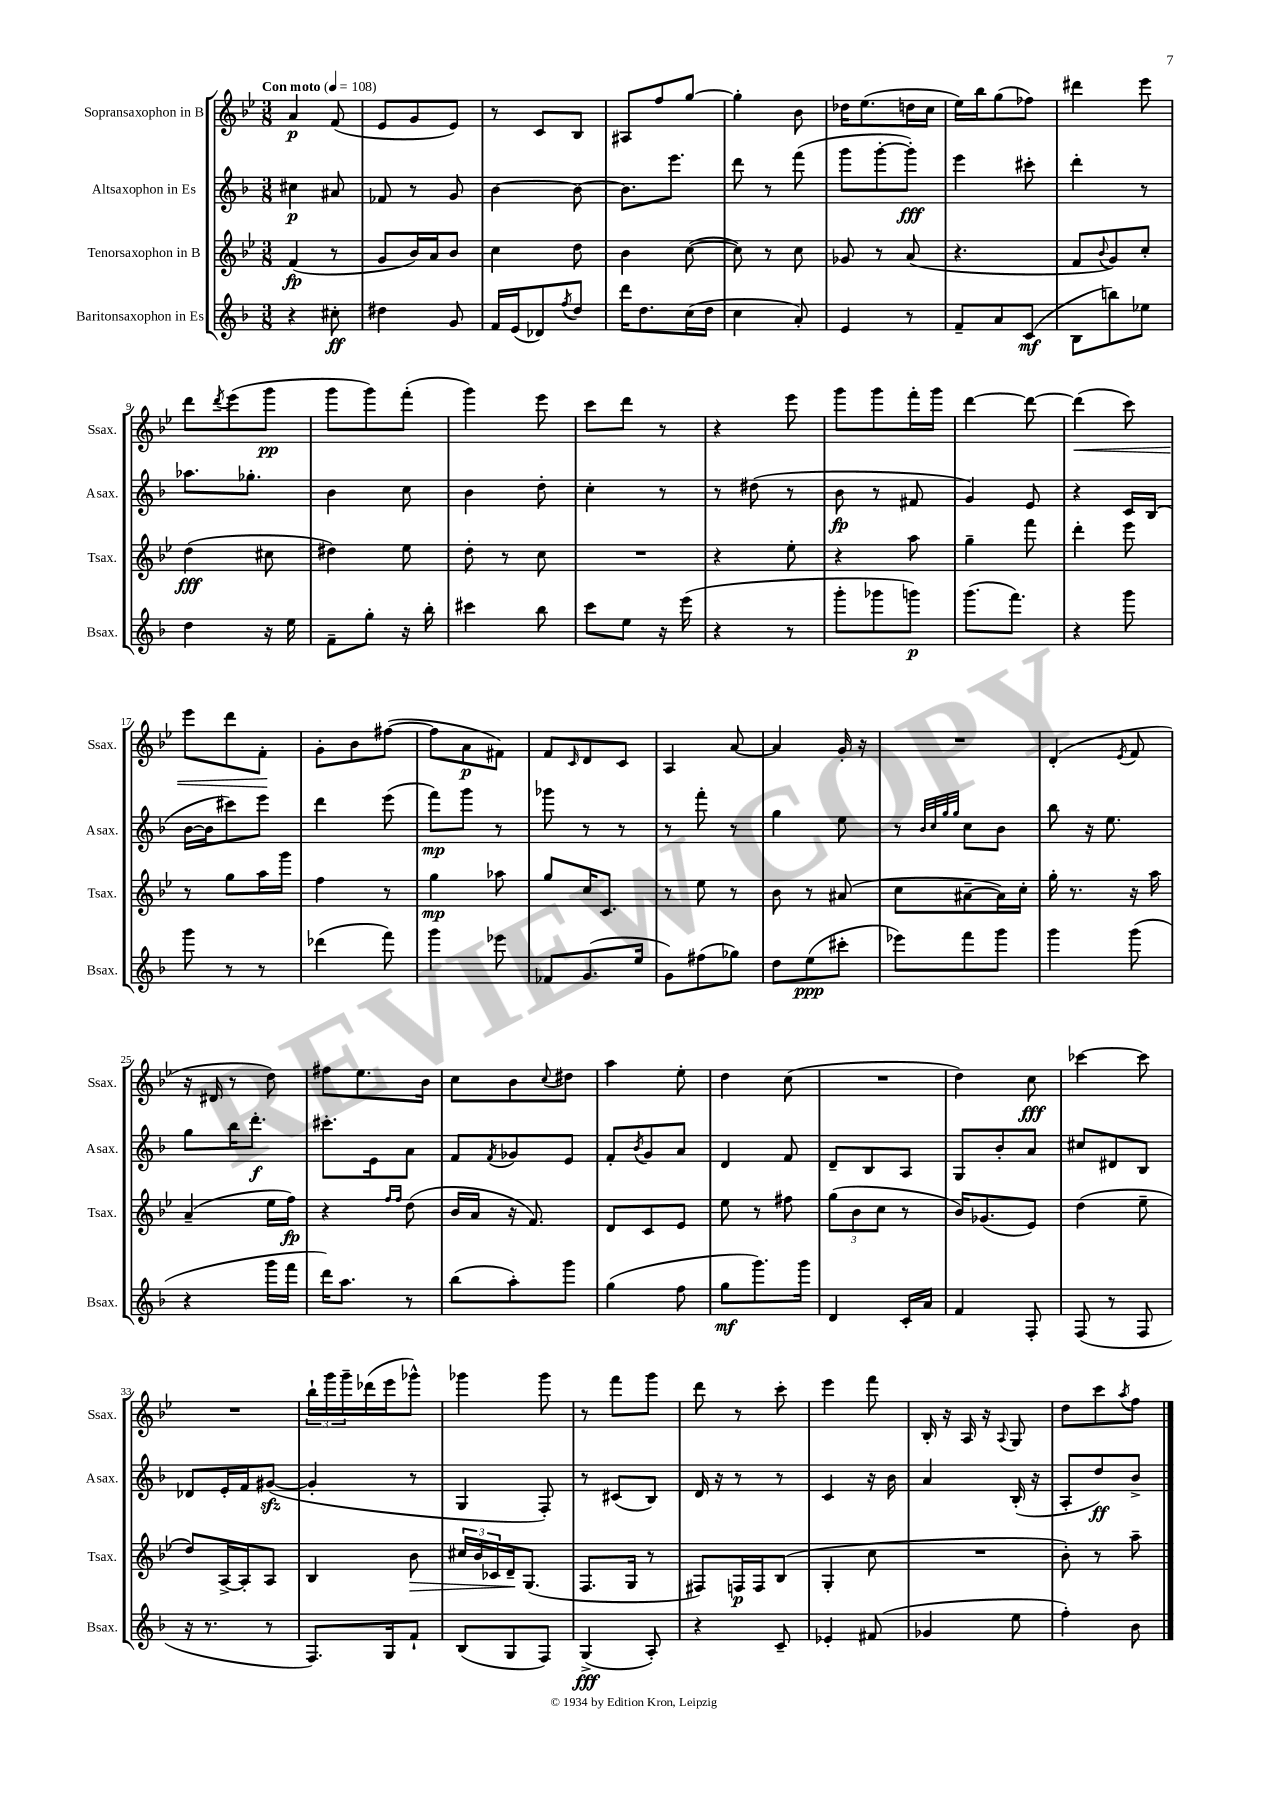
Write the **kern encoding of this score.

**kern	**kern	**kern	**kern
*staff4	*staff3	*staff2	*staff1
*clefG2	*clefG2	*clefG2	*clefG2
*k[b-]	*k[b-e-]	*k[b-]	*k[b-e-]
*M3/8	*M3/8	*M3/8	*M3/8
*MM108	*MM108	*MM108	*MM108
4r	(4f/	4cc#\	4a/
8cc#'\	8r	8a#/	(8f/
=	=	=	=
4dd#\	8g/L	8f-/	8e-/L
.	16b-/L)	8r	8g/
.	16a/J	.	.
8g/	8b-/J	8g/	8e-/J)
=	=	=	=
16f/LL	4cc\	[4b-\	8r
(16e/J	.	.	.
8d-/)	.	.	8c/L
8qff/	.	.	.
8dd/J	8dd\	8b-\_	8B-/J
=	=	=	=
16ddd\LK	4b-\	8.b-\]L	8A#/L
8.dd\	.	.	.
.	.	.	8ff/
.	.	8.eee\J	.
(16cc\L	([8cc\	.	[8gg/J
16dd\JJ	.	.	.
=	=	=	=
4cc\	8cc\])	8ddd\	4gg'\]
.	8r	8r	.
8a'/)	8cc\	(8fff\	8b-\
=	=	=	=
4e/	8g-/	8ggg\L	16dd-\LK
.	.	.	(8.ee-\
.	8r	[8ggg'\	.
8r	(8a/	8ggg'\]J)	16dd\L
.	.	.	16cc\JJ
=	=	=	=
8f~/L	4.r	4eee\	16ee-\LL)
.	.	.	16bb-\J
8a/	.	.	(8gg\
(8c/J	.	8ccc#'\	8ff-\J)
=	=	=	=
8B-\L	8f/L	4ddd'\	4ddd#\
.	8qqb-/	.	.
8bb\)	8g/)	.	.
8ee-\J	8cc'/J	8r	8eee-\
=	=	=	=
4dd\	(4dd\	8.aa-\L	8ddd\L
.	.	.	8qddd/
.	.	.	(8eee-\
.	.	8.gg-'\J	.
16r	8cc#\	.	8ggg\J
16ee\	.	.	.
=	=	=	=
8f~\L	4dd#\)	4b-\	8ggg\L
8gg'\J	.	.	8ggg\)
16r	8ee-\	8cc\	(8fff'\J
16bb-'\	.	.	.
=	=	=	=
4ccc#\	8dd'\	4b-\	4ggg\)
.	8r	.	.
8bb-\	8cc\	8dd'\	8eee-\
=	=	=	=
8ccc\L	4.r	4cc'\	8ccc\L
8ee\J	.	.	8ddd\J
16r	.	8r	8r
(16eee\	.	.	.
=	=	=	=
4r	4r	8r	4r
.	.	(8dd#\	.
8r	8ee-'\	8r	8eee-\
=	=	=	=
8ggg'\L	4r	8b-\	8ggg\L
8ggg-\	.	8r	8ggg\
8ggg\J)	8aa\	8f#/	16fff'\L
.	.	.	16ggg\JJ
=	=	=	=
(8.ggg\L	4gg~\	4g/)	[4ddd\
8.fff\J)	.	.	.
.	8fff\	8e/	8ddd\_
=	=	=	=
4r	4ddd'\	4r	(4ddd\]
8ggg\	8eee-\	16c/LL	8ccc\)
.	.	(16B-/JJ	.
=	=	=	=
8ggg\	8r	[16b-\LL	8eee-\L
.	.	16b-\]J	.
8r	8gg\L	8ccc#\)	8ddd\
8r	16aa\L	8eee\J	8f'\J
.	16ggg\JJ	.	.
=	=	=	=
(4ddd-\	4ff\	4ddd\	8g'\L
.	.	.	8b-\
8fff\)	8r	(8eee\	([8ff#\J
=	=	=	=
4ggg\	4gg\	8fff\L)	8ff#\]L
.	.	8ggg\J	8a\
8eee-\	8aa-\	8r	8f#\J)
=	=	=	=
8f-/L	8gg/L	8ggg-\	8f/L
.	.	.	16qqc/
(8.g/	16cc/K	8r	8d/
.	8.c/J	.	.
.	.	8r	8c/J
16ee/Jk	.	.	.
=	=	=	=
8g\L)	8r	8r	4A/
(8ff#\	8ee-\	8fff'\	.
8gg-\J)	8r	8r	[8a/
=	=	=	=
8dd\L	8b-\	4gg\	4a/]
(8ee\	8r	.	.
8ccc#'\J	(8a#/	8ee\	16g'/
.	.	.	16r
=	=	=	=
8eee-\L)	8cc\L	8r	4.r
.	.	32qqb-/LLL	.
.	.	32qqcc/	.
.	.	32qqgg/	.
.	.	32qqgg/JJJ	.
8fff\	[8a#~\	8cc\L	.
8ggg\J	16a#\]L)	8b-\J	.
.	16cc'\JJ	.	.
=	=	=	=
4ggg\	16gg'\	8bb-\	(4d'/
.	8.r	.	.
.	.	16r	.
.	.	8.ee\	.
.	.	.	8qe-/
(8ggg\	16r	.	8f/
.	16aa\	.	.
=	=	=	=
4r	(4a~/	8gg\L	16r
.	.	.	16d#/
.	.	16bb-\K	8r
.	.	8.ddd'\J	.
16ggg\LL	16ee-\LL	.	8dd\)
16fff\JJ	16ff\JJ)	.	.
=	=	=	=
16ddd\LK)	4r	8.ccc#'\L	8ff#\L
8.aa\J	.	.	.
.	.	.	8.ee-\
.	.	16e\k	.
.	16qqff/LL	.	.
.	16qqff/JJ	.	.
8r	(8dd\	8a\J	.
.	.	.	16b-\Jk
=	=	=	=
(8bb-\L	16b-/LL	8f/L	8cc\L
.	16a/JJ	.	.
.	.	8qf/	.
8aa'\)	16r	8g-/	8b-\
.	8.f/)	.	.
.	.	.	8qqcc/
8ggg\J	.	8e/J	8dd#\J
=	=	=	=
(4gg\	8d/L	8f'/L	4aa\
.	.	8qb-/	.
.	8c/	8g/	.
8ff\	8e-/J	8a/J	8ee-'\
=	=	=	=
8gg\L	8ee-\	4d/	4dd\
8.ggg\)	8r	.	.
.	8ff#\	8f/	(8cc\
16ggg\Jk	.	.	.
=	=	=	=
4d/	(12gg\L	8d~/L	4.r
.	12b-\	.	.
.	.	8B-/	.
.	12cc\J	.	.
16c'/LL	8r	8A/J	.
16a/JJ	.	.	.
=	=	=	=
4f/	16b-/LK)	8G/L	4dd\)
.	(8.g-/	.	.
.	.	8b-'/	.
8F'/	8e-/J)	8a/J	8cc\
=	=	=	=
(8F/	(4dd\	8cc#/L	[4ccc-\
8r	.	8d#/	.
8F/	8ee-~\	8B-/J	8ccc-\]
=	=	=	=
16r	8dd/L)	8d-/L	4.r
8.r	.	.	.
.	[16A^/L	16e'/L	.
.	16A'/]J	16f/J	.
8r	8A/J	([8g#/J	.
=	=	=	=
8.F/L)	4B-/	4g#'/]	24bb-`\LL
.	.	.	24ggg\
.	.	.	24ggg~\
.	.	.	(16ddd-\
16G/k	.	.	16eee-\J
8f`/J	8b-\	8r	8ggg-^^\J)
=	=	=	=
(8B-/L	24cc#/LL	4G/	4ggg-\
.	24b-/	.	.
.	24c-/	.	.
8G/	16d~/J	.	.
.	(8.G/J	.	.
8F/J)	.	8F'/)	8ggg-\
=	=	=	=
(4G^/	8.F/L	8r	8r
.	.	(8c#/L	8fff\L
.	16G/Jk	.	.
8A'/)	8r	8B-/J)	8ggg\J
=	=	=	=
4r	8F#/L)	16d/	8ddd\
.	.	16r	.
.	16F/L	8r	8r
.	16F/J	.	.
8c~/	(8B-/J	8r	8ccc'\
=	=	=	=
4e-'/	4G'/	4c/	4eee-\
(8f#/	8cc\	16r	8fff\
.	.	16b-\	.
=	=	=	=
4g-/	4.r	4a/	16B-'/
.	.	.	16r
.	.	.	16A/
.	.	.	16r
.	.	.	8qqA/
8ee\	.	(16B-'/	8G/
.	.	16r	.
=	=	=	=
4ff'\)	8b-'\)	8A'/L	8dd\L
.	8r	8dd/)	8ccc\
.	.	.	8qaa/
8b-\	8aa~\	8b-^/J	8ff\J
==	==	==	==
*-	*-	*-	*-
